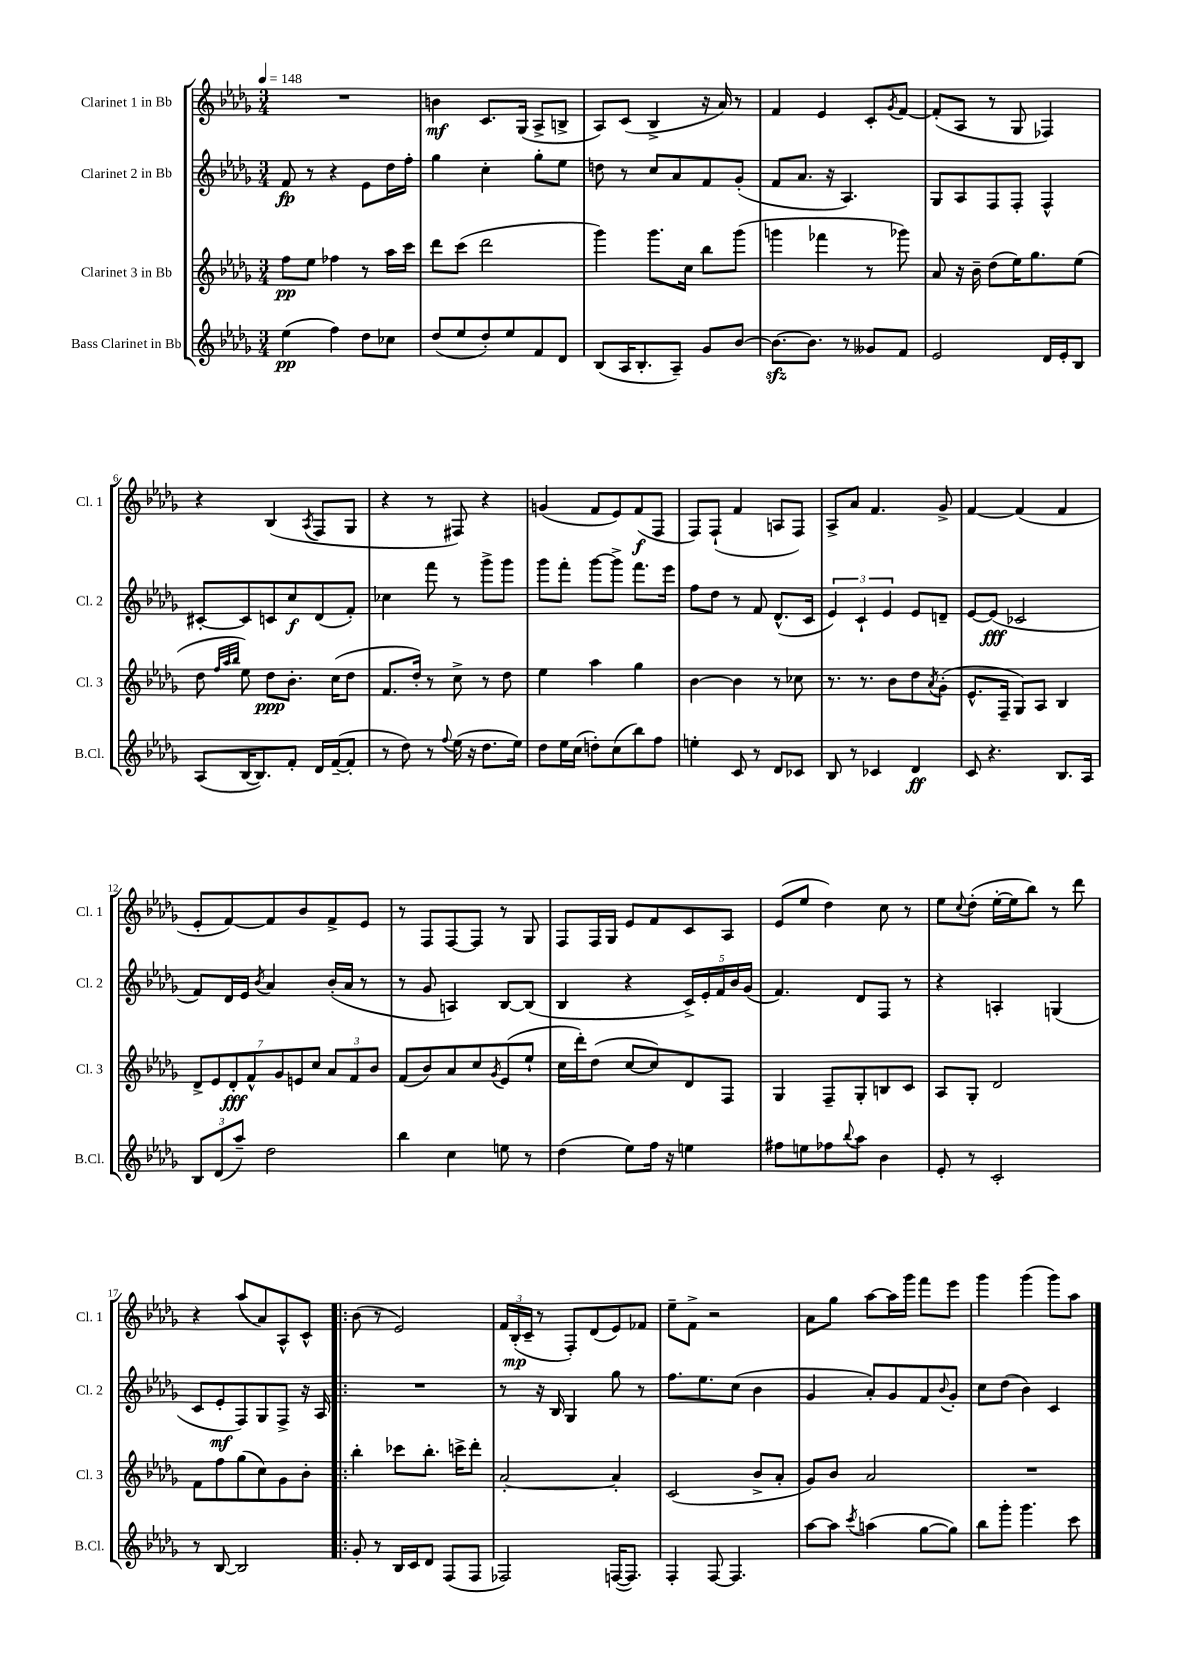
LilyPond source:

<<
\new StaffGroup <<
\new Staff = "s0" \with { instrumentName = "Clarinet 1 in Bb" shortInstrumentName = "Cl. 1" } {
    \clef treble \key des \major \numericTimeSignature \time 3/4 \tempo 4 = 148
    R2. |
    b'4\mf c'8. ges16( aes8-> b8-> |
    aes8) c'8( bes4-> r16 aes'16) r8 |
    f'4 ees'4 c'8-. \acciaccatura { ges'8 } f'8~ |
    f'8-.( aes8 r8 ges8 fes4) |
    r4 bes4( \acciaccatura { aes8 } f8 ges8 |
    r4 r8 fis8) r4 |
    g'4( f'8 ees'8) f'8\f( f8 |
    f8) f8-!( f'4 a8 f8) |
    aes8-> aes'8 f'4. ges'8-> |
    f'4~ f'4( f'4 |
    ees'8-. f'8~) f'8 bes'8 f'8-> ees'8 |
    r8 f8 f8~ f8 r8 ges8 |
    f8 f16 ges16 ees'8 f'8 c'8 aes8 |
    ees'8( ees''8 des''4) c''8 r8 |
    ees''8 \appoggiatura { c''8 } des''8-.( ees''16~-. ees''16 bes''8) r8 des'''8 |
    r4 aes''8( aes'8) aes8-^ c'8-^ |
    \bar ".|:" bes'8( r8 ees'2) |
    \tuplet 3/2 { f'16 bes16-.\mp( c'16-- } r8 f8-.) des'8( ees'8) fes'8 |
    ees''8-- f'8-> r2 |
    aes'8 ges''8 aes''8~ aes''16 ges'''16 f'''8 ees'''8 |
    ges'''4 ges'''4( ges'''8) aes''8 \bar "|." |
}
\new Staff = "s1" \with { instrumentName = "Clarinet 2 in Bb" shortInstrumentName = "Cl. 2" } {
    \clef treble \key des \major \numericTimeSignature \time 3/4
    f'8\fp r8 r4 ees'8 des''16 f''16-. |
    ges''4 c''4-. ges''8-. ees''8 |
    d''8 r8 c''8 aes'8 f'8 ges'8-.( |
    f'8 aes'8. r16 aes4.) |
    ges8 aes8 f8 f8-. f4-^ |
    cis'8~-. cis'8 c'8 c''8\f des'8( f'8-.) |
    ces''4 f'''8 r8 ges'''8-> ges'''8 |
    ges'''8 f'''8-. ges'''8~ ges'''8-> f'''8. ees'''16 |
    f''8 des''8 r8 f'8 des'8.-^( c'16 |
    \tuplet 3/2 { ees'4) c'4-! ees'4 } ees'8 d'8-- |
    ees'8~ ees'8\fff( ces'2 |
    f'8) des'16 ees'16 \acciaccatura { bes'8 } aes'4 bes'16-.( aes'16 r8 |
    r8 ges'8 a4) bes8~ bes8( |
    bes4 r4 \tuplet 5/4 { c'16->) ees'16-. f'16 bes'16 ges'16( } |
    f'4.) des'8 f8 r8 |
    r4 a4-. g4( |
    c'8 ees'8-.\mf f8) ges8 f8-> r16 aes16 |
    \bar ".|:" R2. |
    r8 r16 bes16 ges4 ges''8 r8 |
    f''8. ees''8. c''8( bes'4 |
    ges'4 aes'8-.) ges'8 f'8 \appoggiatura { bes'8 } ges'8-. |
    c''8 des''8( bes'4) c'4 \bar "|." |
}
\new Staff = "s2" \with { instrumentName = "Clarinet 3 in Bb" shortInstrumentName = "Cl. 3" } {
    \clef treble \key des \major \numericTimeSignature \time 3/4
    f''8\pp ees''8 fes''4 r8 aes''16 c'''16 |
    des'''8 c'''8( des'''2 |
    ges'''4) ges'''8. c''16 bes''8 ges'''8( |
    g'''4 fes'''4 r8 ges'''8) |
    aes'8 r16 bes'16-- des''8( ees''16) ges''8. ees''8( |
    des''8 \grace { f''32 aes''32 bes''32 } ees''8) des''8\ppp bes'8.-. c''16( des''8 |
    f'8. des''16-.) r8 c''8-> r8 des''8 |
    ees''4 aes''4 ges''4 |
    bes'4~ bes'4 r8 ces''8 |
    r8. r8. bes'8 des''8 \acciaccatura { aes'8 } ges'8-.( |
    ees'8.-^ f16-- ges8) aes8 bes4 |
    \tuplet 7/4 { des'8-> ees'8 des'8-.\fff f'8-^ ges'8 e'8 c''8 } \tuplet 3/2 { aes'8 f'8 bes'8 } |
    f'8( bes'8) aes'8 c''8 \acciaccatura { ges'8 } ees'8( ees''8-! |
    c''16 des'''16-.) des''8( c''8~ c''8) des'8 f8 |
    ges4 f8-- ges8-. b8 c'8 |
    aes8 ges8-. des'2 |
    f'8 f''8 ges''8( c''8) ges'8 bes'8-. |
    \bar ".|:" bes''4-. ces'''8 bes''8.-. c'''16-> des'''8-. |
    aes'2~-. aes'4-. |
    c'2( bes'8-> aes'8-. |
    ges'8) bes'8 aes'2 |
    R2. \bar "|." |
}
\new Staff = "s3" \with { instrumentName = "Bass Clarinet in Bb" shortInstrumentName = "B.Cl." } {
    \clef treble \key des \major \numericTimeSignature \time 3/4
    ees''4\pp( f''4) des''8 ces''8 |
    des''8( ees''8 des''8-.) ees''8 f'8 des'8 |
    bes8( aes16 bes8.-. aes8--) ges'8 bes'8~ |
    bes'8.~\sfz bes'8. r8 geses'8 f'8 |
    ees'2 des'16 ees'16-. bes8 |
    aes8( bes16~ bes8.) f'8-. des'16 f'16~--( f'8-. |
    r8 des''8) r8 \appoggiatura { f''8 } ees''16( r16 des''8. ees''16) |
    des''8 ees''16 c''16( d''8-.) c''8( bes''8) f''8 |
    e''4-. c'8 r8 des'8 ces'8 |
    bes8 r8 ces'4 des'4\ff |
    c'8 r4. bes8. aes16 |
    \tuplet 3/2 { bes8 des'8( aes''8--) } des''2 |
    bes''4 c''4 e''8 r8 |
    des''4( ees''8) f''16 r16 e''4 |
    fis''8 e''8 fes''8 \appoggiatura { bes''8 } aes''8 bes'4 |
    ees'8-. r8 c'2-. |
    r8 bes8~ bes2 |
    \bar ".|:" ges'8-. r8 bes16 c'16 des'8 f8( f8 |
    fes2) f16~( f8.) |
    f4-. f8~ f4. |
    aes''8~ aes''8 \acciaccatura { c'''8 } a''4( ges''8~ ges''8) |
    bes''8 ges'''8-. ges'''4. c'''8 \bar "|." |
}
>>
>>
